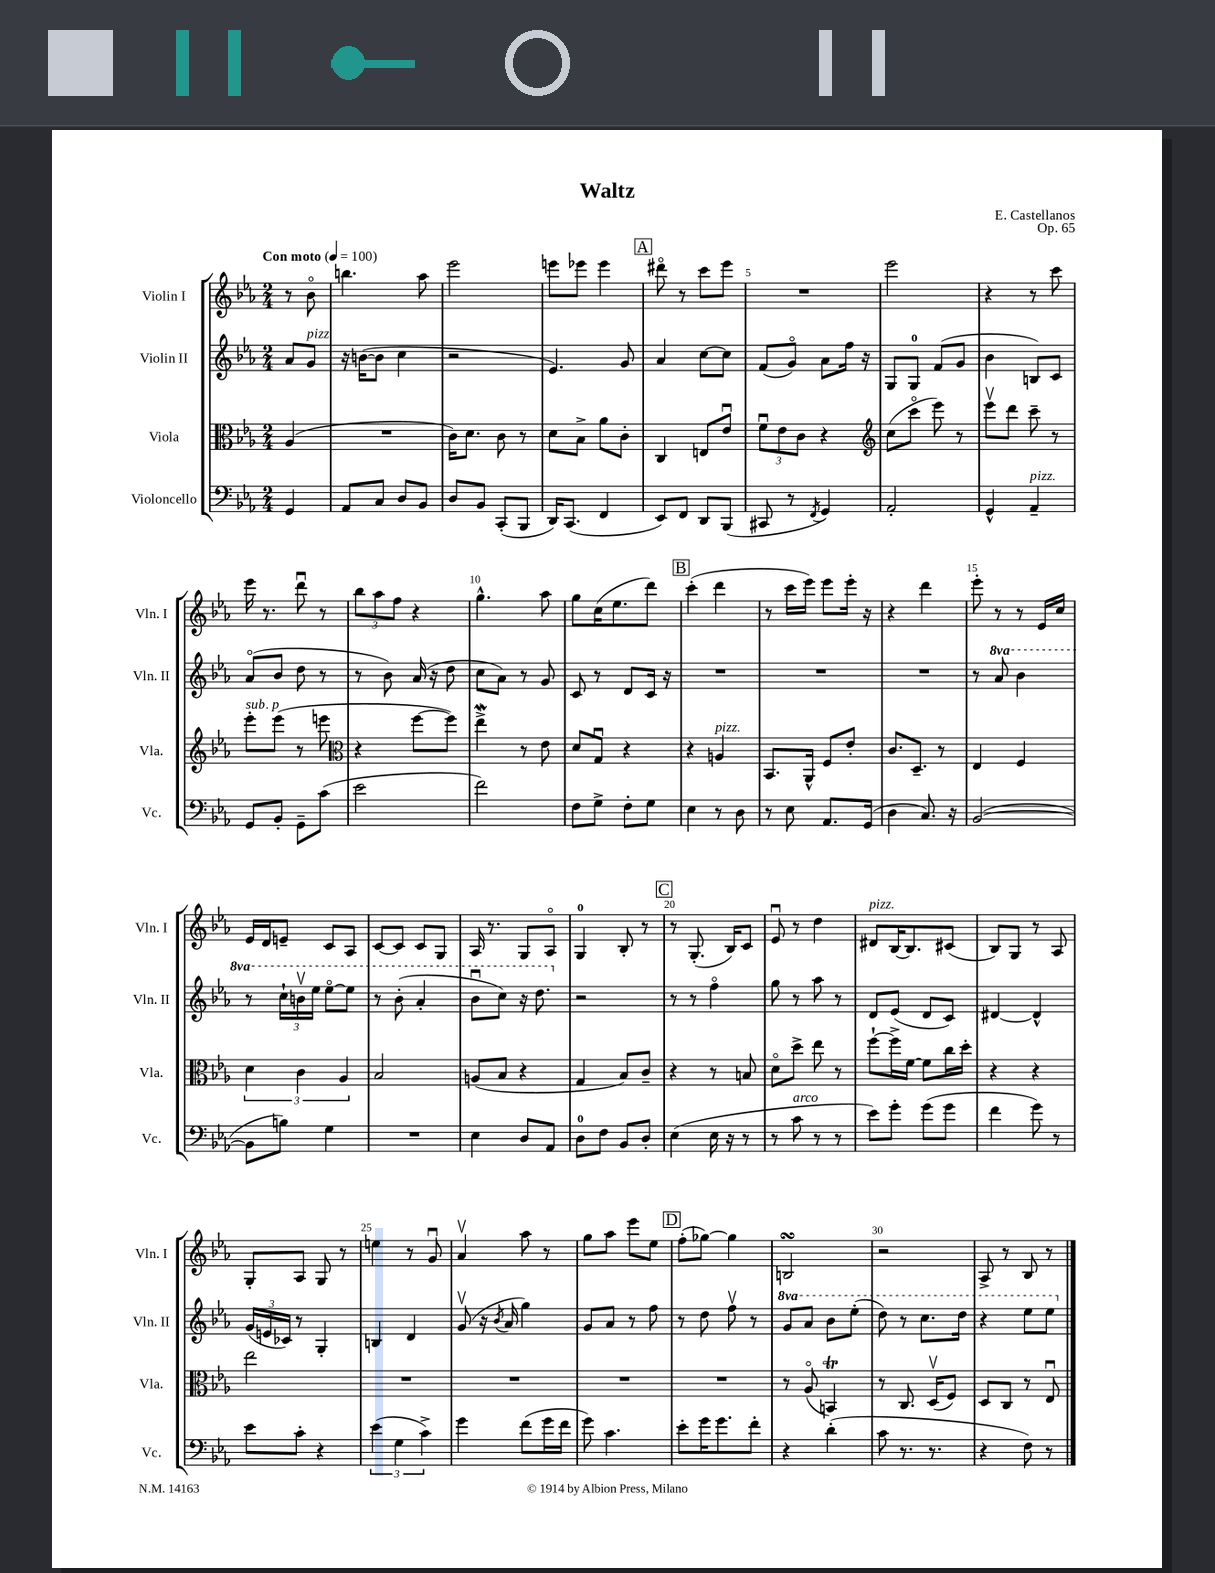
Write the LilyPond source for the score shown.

\header { title = "Waltz" composer = "E. Castellanos" opus = "Op. 65" }
<<
\new StaffGroup <<
\new Staff = "s0" \with { instrumentName = "Violin I" shortInstrumentName = "Vln. I" } {
    \clef treble \key ees \major \numericTimeSignature \time 2/4 \partial 4 \tempo "Con moto" 4 = 100
    r8 bes'8\flageolet |
    b''4. aes''8 |
    ees'''2 |
    e'''8 ees'''8 ees'''4 |
    \mark \markup { \box "A" } dis'''8\flageolet r8 c'''8 ees'''8 |
    R2 |
    ees'''2 |
    r4 r8 c'''8 |
    ees'''16 r8. d'''8\downbow r8 |
    \tuplet 3/2 { bes''8 aes''8 f''8 } r4 |
    g''4.-^ aes''8 |
    g''8 c''16( ees''8. d'''8) |
    \mark \markup { \box "B" } c'''4-.( d'''4 |
    r8 c'''16 ees'''16) ees'''8 ees'''16-. r16 |
    r4 d'''4 |
    ees'''8-. r8 r8 ees'16 c''16 |
    ees'16 d'16 e'8-- c'8 aes8 |
    c'8~ c'8 c'8 g8 |
    aes16 r8. g8 aes8\flageolet |
    g4-0 bes8-. r8 |
    \mark \markup { \box "C" } r8 g8.-.( bes16) c'8 |
    ees'8\downbow r8 d''4 |
    dis'8^\markup { \italic "pizz." } bes16~ bes8. cis'8( |
    bes8) g8 r8 aes8 |
    g8-. aes8 g8 r8 |
    e''4 r8 g'8\downbow |
    aes'4\upbow aes''8 r8 |
    g''8 aes''8 ees'''8 ees''8 |
    \mark \markup { \box "D" } f''8-.( ges''8~) ges''4 |
    b2\turn |
    r2 |
    aes8-> r8 bes8 r8 \bar "|." |
}
\new Staff = "s1" \with { instrumentName = "Violin II" shortInstrumentName = "Vln. II" } {
    \clef treble \key ees \major \numericTimeSignature \time 2/4 \set Staff.ottavationMarkups = #ottavation-simple-ordinals \partial 4
    aes'8 g'8^\markup { \italic "pizz." } |
    r16 b'16~( b'8 c''4 |
    r2 |
    ees'4.) g'8 |
    \mark \markup { \box "A" } aes'4 c''8~ c''8 |
    f'8( g'8\flageolet) aes'8 f''16 r16 |
    g8 g8-0 f'8( g'8 |
    bes'4 b8) c'8 |
    aes'8\flageolet( bes'8 d''8 r8 |
    r8 bes'8) aes'16( r16 d''8 |
    c''8 aes'8) r8 g'8 |
    c'8 r8 d'8 c'16 r16 |
    \mark \markup { \box "B" } R2 |
    R2 |
    R2 |
    r8 \ottava #1 aes''8 bes''4 |
    r8 \tuplet 3/2 { c'''16-! b''16\upbow ees'''16 } ees'''8~\flageolet ees'''8 |
    r8 bes''8-.( aes''4-. |
    bes''8\downbow c'''8) r16 d'''8. \ottava #0 |
    r2 |
    \mark \markup { \box "C" } r8 r8 f''4\flageolet |
    g''8 r8 aes''8 r8 |
    d'8 ees'8( d'8 c'8) |
    dis'4~ dis'4-^ |
    \tuplet 3/2 { g'16( e'16 ces'16) } r8 g4-. |
    b4 d'4 |
    g'8\upbow( r16 \acciaccatura { bes'8 } aes'16 g''4) |
    g'8 aes'8 r8 f''8 |
    \mark \markup { \box "D" } r8 d''8 f''8\upbow r8 |
    \ottava #1 g''8 aes''8 bes''8 ees'''8-.( |
    d'''8) r8 c'''8. d'''16 |
    r4 ees'''8 ees'''8 \ottava #0 \bar "|." |
}
\new Staff = "s2" \with { instrumentName = "Viola" shortInstrumentName = "Vla." } {
    \clef alto \key ees \major \numericTimeSignature \time 2/4 \partial 4
    aes4( |
    R2 |
    c'16) d'8. c'8 r8 |
    d'8 bes8-> aes'8 c'8-. |
    \mark \markup { \box "A" } c4 e8 ees'8\downbow |
    \tuplet 3/2 { f'8\downbow ees'8 c'8 } r4 |
    \clef treble c''8( c'''8\flageolet ees'''8) r8 |
    ees'''8\upbow d'''8 c'''8-- r8 |
    ees'''8-.^\markup { \italic "sub. p" } ees'''8( r8 e'''8 |
    \clef alto r4 f''8~ f''8) |
    ees''4->\mordent r8 ees'8 |
    d'8 g8\downbow r4 |
    \mark \markup { \box "B" } r4 a4^\markup { \italic "pizz." } |
    bes,8. aes,16-^ f8 ees'8-. |
    c'8. d8.-- r8 |
    ees4 f4 |
    \tuplet 3/2 { d'4 c'4 aes4 } |
    bes2 |
    a8( bes8 r4 |
    g4 bes8) c'8-- |
    \mark \markup { \box "C" } r4 r8 b8 |
    d'8\flageolet d''8-> ees''8 r8 |
    f''8~-! f''16-> f'16~ f'8 c''16 d''16-. |
    r4 r4 |
    ees''2 |
    R2 |
    R2 |
    R2 |
    \mark \markup { \box "D" } R2 |
    r8 aes8\flageolet( b,4\trill) |
    r8 c8. d16\upbow( f8) |
    d8 c8 r8 ees8\downbow \bar "|." |
}
\new Staff = "s3" \with { instrumentName = "Violoncello" shortInstrumentName = "Vc." } {
    \clef bass \key ees \major \numericTimeSignature \time 2/4 \partial 4
    g,4 |
    aes,8 c8 d8 bes,8 |
    d8 bes,8 c,8-.( bes,,8 |
    d,16) c,8.( f,4 |
    \mark \markup { \box "A" } ees,8) f,8 d,8 bes,,8( |
    cis,8 r8 \acciaccatura { f,8 } g,4) |
    aes,2-. |
    g,4-^ aes,4--^\markup { \italic "pizz." } |
    g,8 bes,8-. g,8-- c'8( |
    ees'2 |
    f'2) |
    f8 g8-> f8-. g8 |
    \mark \markup { \box "B" } ees4 r8 d8 |
    r8 ees8 aes,8. g,16( |
    d4 c8.) r16 |
    bes,2~( |
    bes,8 b8) g4 |
    R2 |
    ees4 d8 aes,8 |
    d8-0 f8 bes,8 d8-. |
    \mark \markup { \box "C" } ees4( ees16 r16 r8 |
    r8 c'8^\markup { \italic "arco" } r8 r8 |
    ees'8) g'8-. g'8( g'8 |
    f'4 g'8) r8 |
    ees'8 c'8-. r4 |
    \tuplet 3/2 { ees'4( g4 c'4->) } |
    g'4 f'8( g'16 f'16 |
    g'8) c'4. |
    \mark \markup { \box "D" } ees'8-. g'16 g'8. f'8-. |
    r4 d'4-.( |
    c'8 r8. r8. |
    r4 f8) r8 \bar "|." |
}
>>
>>
\layout { \context { \Score \override BarNumber.break-visibility = ##(#f #t #t) barNumberVisibility = #(every-nth-bar-number-visible 5) } }
